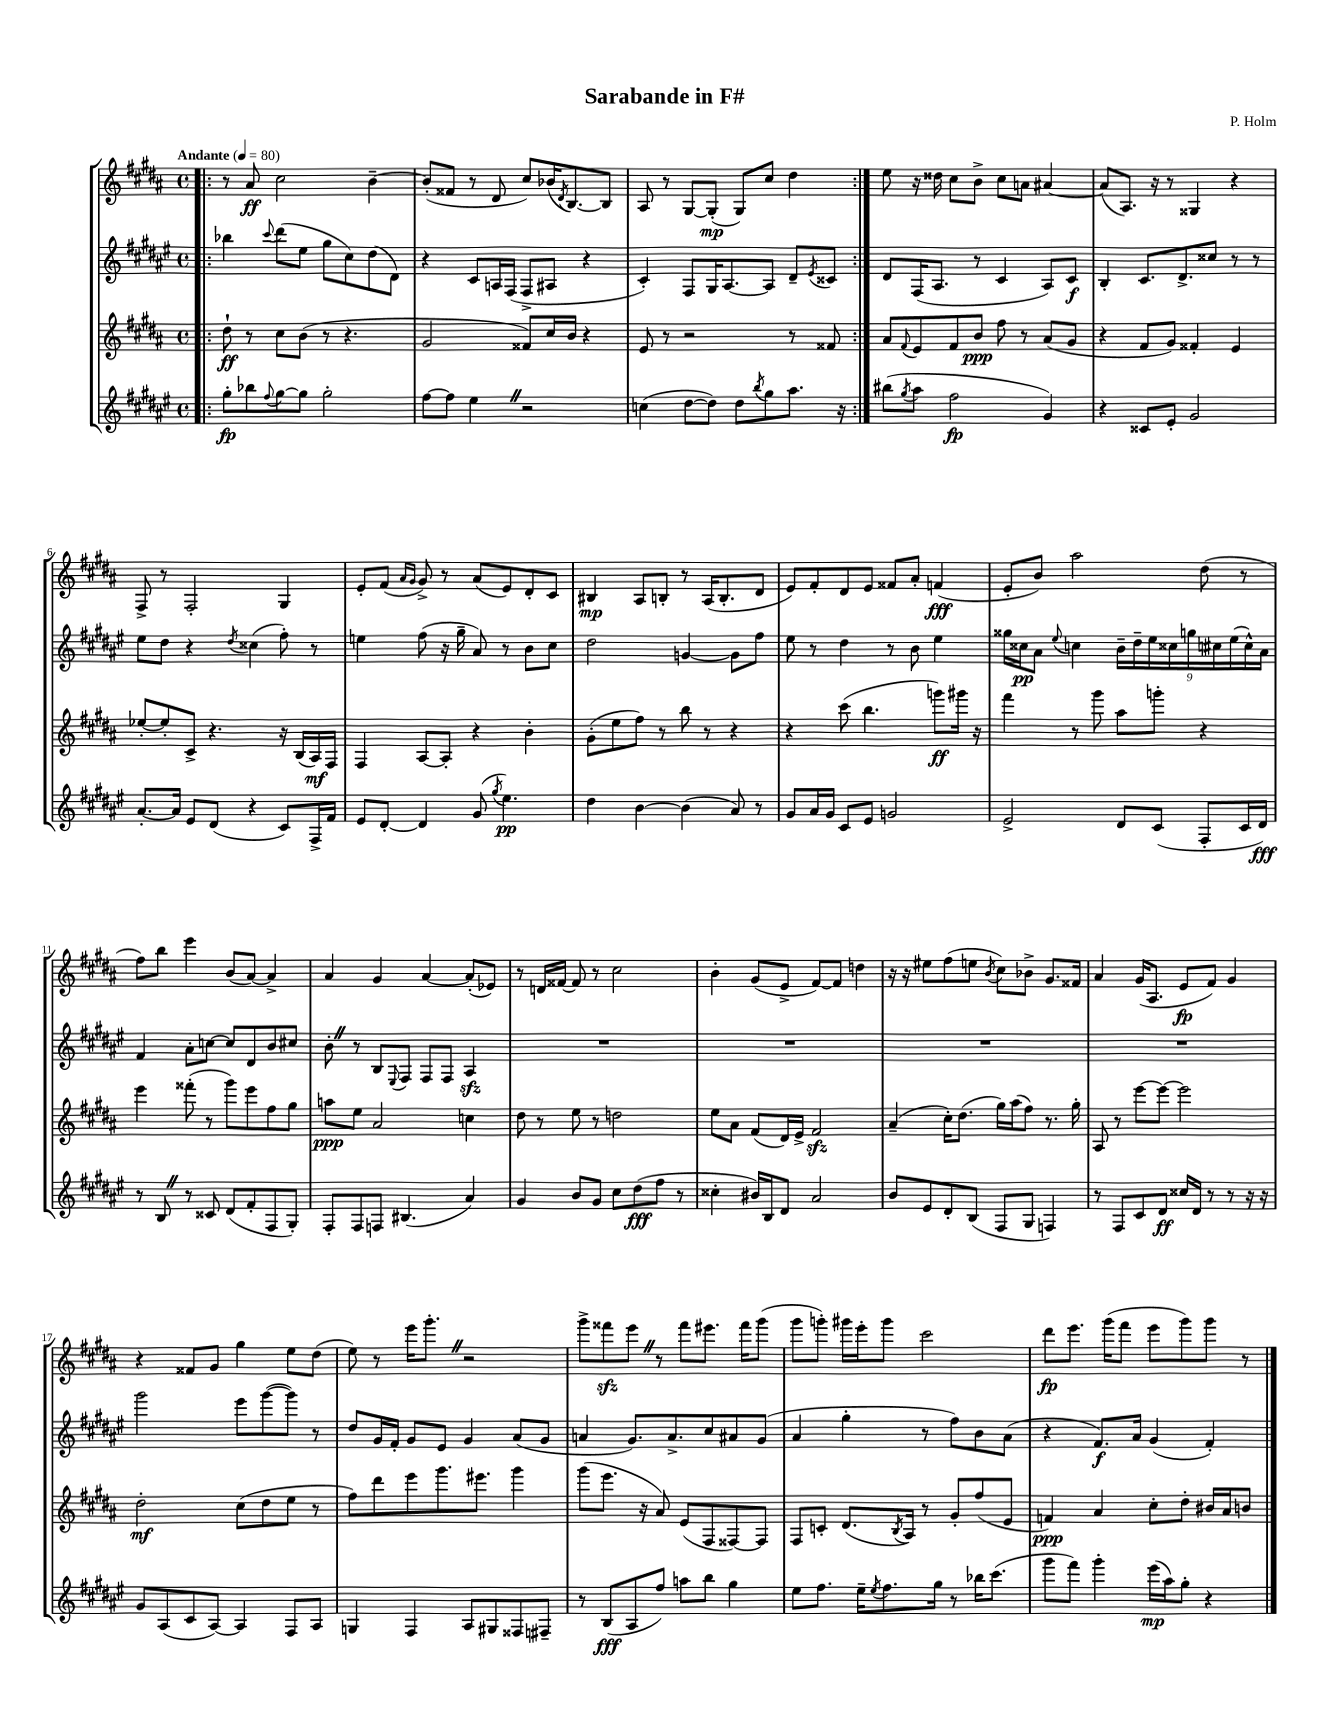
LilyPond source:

\header { title = "Sarabande in F#" composer = "P. Holm" }
<<
\new StaffGroup <<
\new Staff = "s0" {
    \clef treble \key b \major \defaultTimeSignature \time 4/4 \tempo "Andante" 4 = 80
    \repeat volta 2 { \bar ".|:" r8 ais'8\ff cis''2 b'4~-- |
    b'8-.( fisis'8 r8 dis'8 cis''8) bes'16( \acciaccatura { dis'8 } b8.~) b8 |
    ais8 r8 gis8~ gis8-.\mp( gis8) cis''8 dis''4 | }
    e''8 r16 disis''16 cis''8 b'8-> cis''8 a'8 ais'4~ |
    ais'8( ais8.) r16 r8 gisis4 r4 |
    fis8-> r8 fis2-. gis4 |
    e'8-. fis'8( \grace { ais'16 gis'16 } gis'8->) r8 ais'8( e'8) dis'8-. cis'8 |
    bis4\mp ais8 b8-. r8 ais16( b8.-. dis'8 |
    e'8) fis'8-. dis'8 e'8 fisis'8 ais'8-. f'4\fff( |
    e'8-. b'8) ais''2 dis''8( r8 |
    fis''8) b''8 e'''4 b'8( ais'8~) ais'4-> |
    ais'4 gis'4 ais'4~ ais'8-.( ees'8) |
    r8 d'16 fisis'16~ fisis'8 r8 cis''2 |
    b'4-. gis'8( e'8-> fis'8~) fis'8 d''4 |
    r16 r16 eis''8 fis''8( e''8 \acciaccatura { b'8 } cis''8) bes'8-> gis'8. fisis'16 |
    ais'4 gis'16( ais8. e'8\fp fis'8) gis'4 |
    r4 fisis'8 gis'8 gis''4 e''8 dis''8( |
    e''8) r8 e'''16 gis'''8.-. \once \override BreathingSign.text = \markup { \musicglyph "scripts.caesura.straight" } \breathe r2 |
    gis'''8-> fisis'''8\sfz e'''8 \once \override BreathingSign.text = \markup { \musicglyph "scripts.caesura.straight" } \breathe r8 fisis'''8 eis'''8. fisis'''16 gis'''8( |
    gis'''8 g'''8-.) gis'''16 e'''16-. gis'''8 cis'''2 |
    dis'''8\fp e'''8. gis'''16( fis'''8 e'''8 gis'''8) gis'''8 r8 \bar "|." |
}
\new Staff = "s1" {
    \clef treble \key fis \major \defaultTimeSignature \time 4/4
    \repeat volta 2 { \bar ".|:" bes''4 \appoggiatura { cis'''8 } dis'''8( eis''8 gis''8 cis''8) dis''8( dis'8) |
    r4 cis'8 a16 fis16( fis8-> ais8 r4 |
    cis'4-.) fis8 gis16 ais8.~ ais8 dis'8-- \acciaccatura { eis'8 } cisis'8 | }
    dis'8 fis16( ais8. r8 cis'4 ais8) cis'8\f |
    b4-. cis'8. dis'8.-> cisis''8 r8 r8 |
    eis''8 dis''8 r4 \acciaccatura { dis''8 } cisis''4( fis''8-.) r8 |
    e''4 fis''8( r16 gis''16-- ais'8) r8 b'8 cis''8 |
    dis''2 g'4~ g'8 fis''8 |
    eis''8 r8 dis''4 r8 b'8 eis''4 |
    gisis''16 cisis''16\pp ais'8 \appoggiatura { eis''8 } c''4 \tuplet 9/8 { b'16-- dis''16-- eis''16 cisis''16 g''16 cis''16 eis''16( cis''16-^) ais'16 } |
    fis'4 ais'8-. c''8~ c''8 dis'8 b'8 cis''8 |
    b'8-. \once \override BreathingSign.text = \markup { \musicglyph "scripts.caesura.straight" } \breathe r8 b8 \appoggiatura { eis8 } fis8 fis8 fis8 ais4\sfz |
    R1 |
    R1 |
    R1 |
    R1 |
    gis'''2 eis'''8 gis'''8~( gis'''8) r8 |
    dis''8 gis'16 fis'16-. gis'8 eis'8 gis'4 ais'8( gis'8 |
    a'4 gis'8.) a'8.-> cis''8 ais'8 gis'8( |
    ais'4 gis''4-. r8 fis''8) b'8 ais'8( |
    r4 fis'8.\f) ais'16 gis'4( fis'4-.) \bar "|." |
}
\new Staff = "s2" {
    \clef treble \key b \major \defaultTimeSignature \time 4/4
    \repeat volta 2 { \bar ".|:" dis''8-!\ff r8 cis''8 b'8( r8 r4. |
    gis'2 fisis'8) cis''16 b'16 r4 |
    e'8 r8 r2 r8 fisis'8 | }
    ais'8 \appoggiatura { fis'8 } e'8 fis'8 b'8\ppp fis''8 r8 ais'8( gis'8 |
    r4 fis'8 gis'8) fisis'4-. e'4 |
    ees''8~-. ees''8-. cis'8-> r4. r16 b16( ais16\mf) fis16 |
    fis4 ais8~ ais8-. r4 b'4-. |
    gis'8-.( e''8 fis''8) r8 b''8 r8 r4 |
    r4 cis'''8( b''4. g'''8\ff) gis'''16 r16 |
    fis'''4 r8 gis'''8 ais''8 g'''8-. r4 |
    e'''4 fisis'''8-.( r8 gis'''8) e'''8 fis''8 gis''8 |
    a''8\ppp e''8 ais'2 c''4 |
    dis''8 r8 e''8 r8 d''2 |
    e''8 ais'8 fis'8( dis'16) e'16-> fis'2\sfz |
    ais'4--( cis''16-.) dis''8.( gis''16) ais''16( fis''8) r8. gis''16-. |
    ais8 r8 e'''8~ e'''8~ e'''2 |
    dis''2-.\mf cis''8( dis''8 e''8 r8 |
    fis''8) dis'''8 e'''8 gis'''8. eis'''8. gis'''4 |
    gis'''8( e'''8. r16 ais'8) e'8( fis8 fisis8~) fisis8 |
    fis8 c'8-. dis'8.( \acciaccatura { b8 } ais16) r8 gis'8-. fis''8( e'8 |
    f'4\ppp) ais'4 cis''8-. dis''8-. bis'16 ais'16 b'8 \bar "|." |
}
\new Staff = "s3" {
    \clef treble \key fis \major \defaultTimeSignature \time 4/4
    \repeat volta 2 { \bar ".|:" gis''8-.\fp bes''8 \appoggiatura { fis''8 } gis''8~ gis''8 gis''2-. |
    fis''8~ fis''8 eis''4 \once \override BreathingSign.text = \markup { \musicglyph "scripts.caesura.straight" } \breathe r2 |
    c''4( dis''8~ dis''8) dis''8 \acciaccatura { b''8 } gis''8 ais''8. r16 | }
    bis''8( \acciaccatura { gis''8 } ais''8 fis''2\fp gis'4) |
    r4 cisis'8 eis'8-. gis'2 |
    ais'8.~-. ais'16 eis'8 dis'8( r4 cis'8) fis16-> fis'16 |
    eis'8 dis'8~-. dis'4 gis'8( \acciaccatura { gis''8 } eis''4.\pp) |
    dis''4 b'4~ b'4( ais'8) r8 |
    gis'8 ais'16 gis'16 cis'8 eis'8 g'2 |
    eis'2-> dis'8 cis'8( fis8-. cis'16 dis'16\fff) |
    r8 b8 \once \override BreathingSign.text = \markup { \musicglyph "scripts.caesura.straight" } \breathe r8 cisis'8 dis'8( fis'8-. fis8 gis8-.) |
    fis8-. fis8 f8 bis4.( ais'4) |
    gis'4 b'8 gis'8 cis''8 dis''8\fff( fis''8 r8 |
    cisis''4-. bis'16) b16 dis'8 ais'2 |
    b'8 eis'8 dis'8-. b8( fis8 gis8 f4) |
    r8 fis8 cis'8 dis'8\ff cisis''16 dis'16 r8 r8 r16 r16 |
    gis'8 ais8( cis'8 ais8~) ais4 fis8 ais8 |
    g4 fis4 ais8 gis8 fisis8 fis8-- |
    r8 b8\fff( ais8 fis''8) a''8 b''8 gis''4 |
    eis''8 fis''8. eis''16-- \acciaccatura { eis''8 } fis''8. gis''16 r8 bes''16 cis'''8.( |
    gis'''8 fis'''8) gis'''4-. eis'''16\mp( ais''16) gis''8-. r4 \bar "|." |
}
>>
>>
